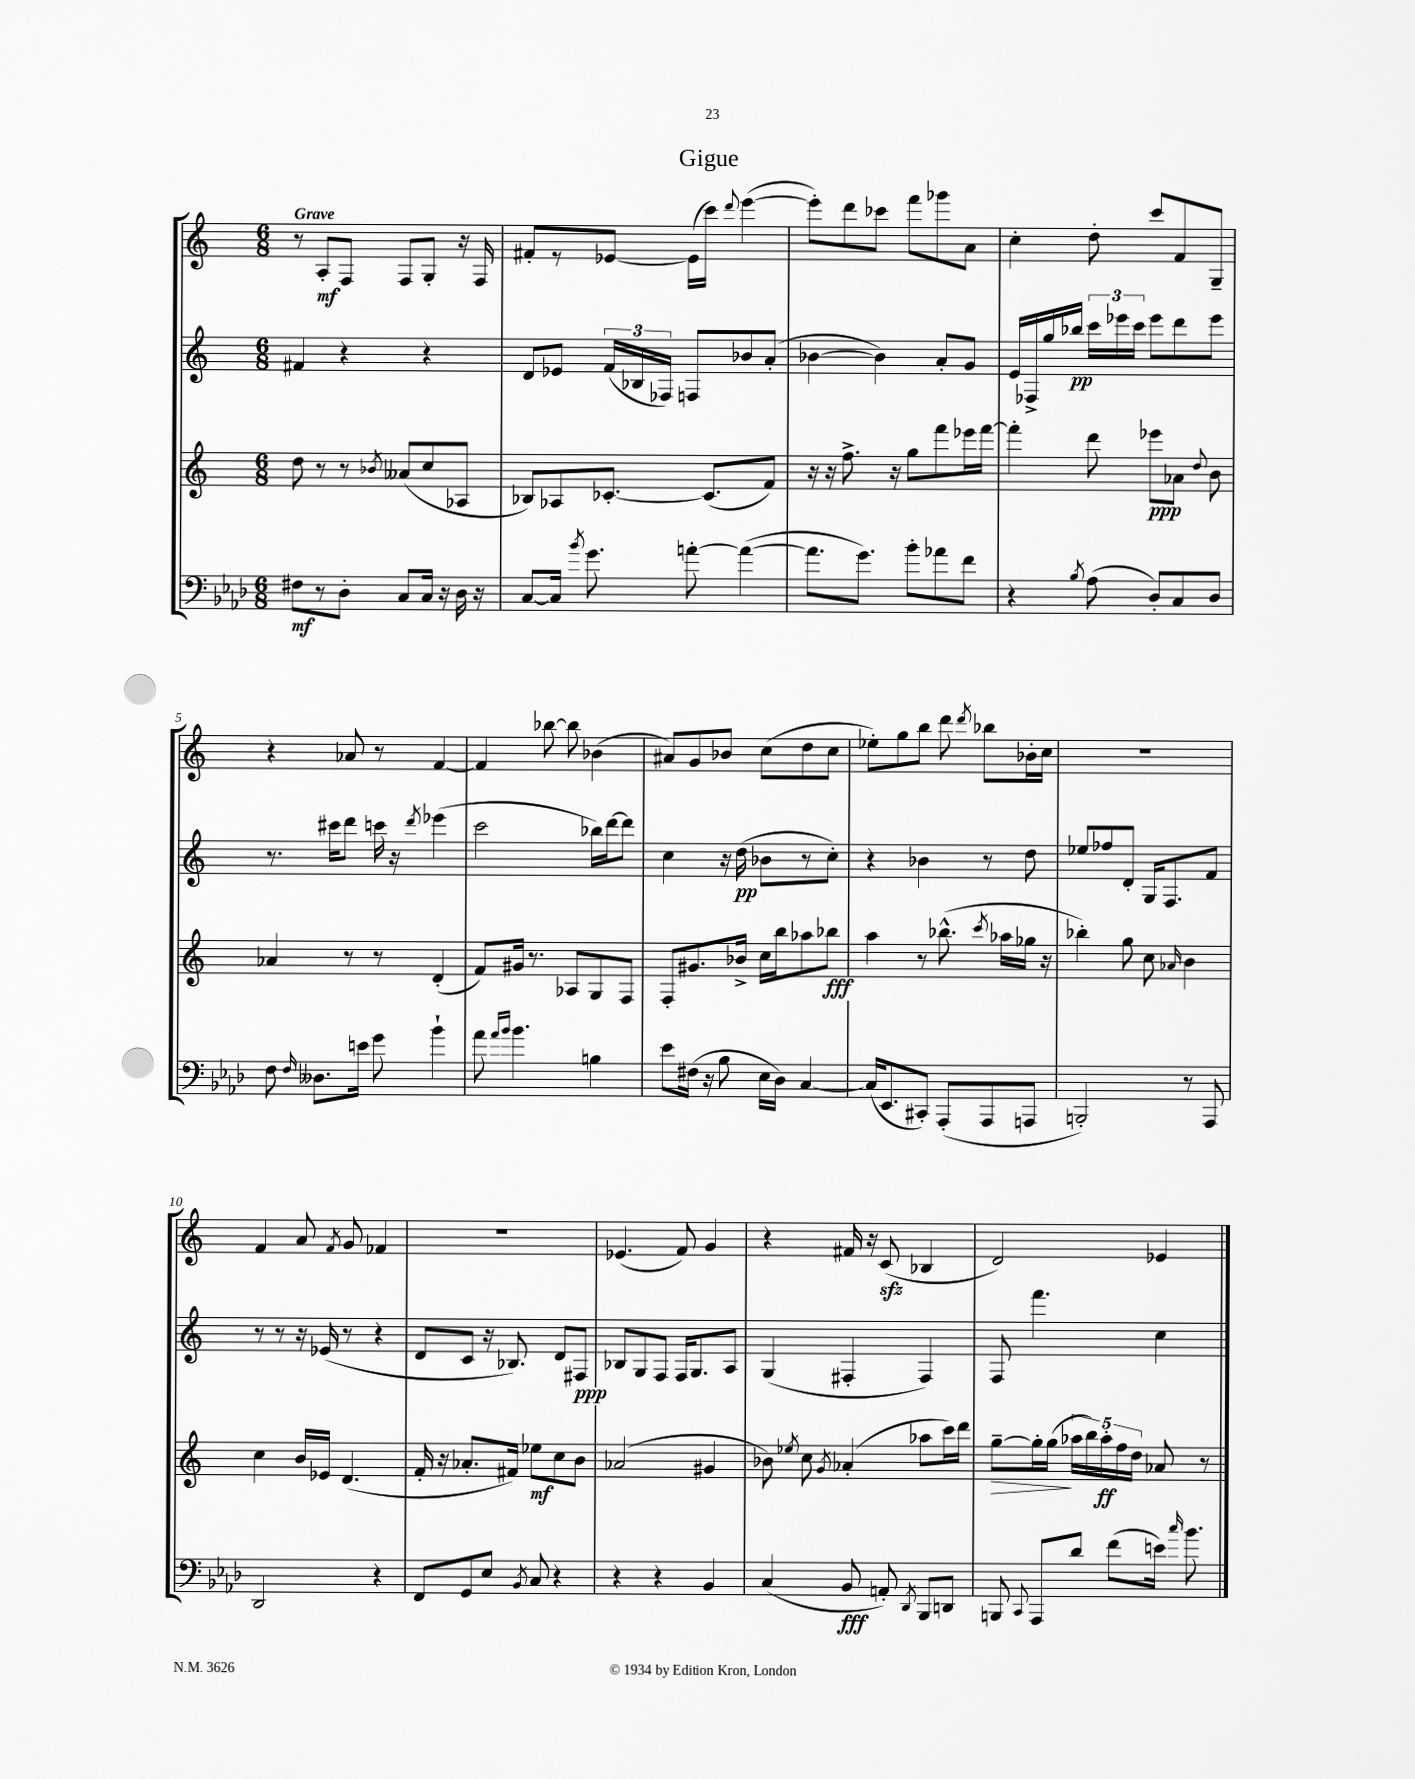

**kern	**kern	**kern	**kern
*staff4	*staff3	*staff2	*staff1
*clefF4	*clefG2	*clefG2	*clefG2
*k[b-e-a-d-]	*k[]	*k[]	*k[]
*M6/8	*M6/8	*M6/8	*M6/8
8F#	8dd	4f#	8r
8r	8r	.	8A'
8D-'	8r	4r	8F
.	8qb-	.	.
8C	(8a--	.	8F
16C	8cc	4r	8G'
16r	.	.	.
16D-	8A-	.	16r
16r	.	.	16F
=	=	=	=
[8C	8B-)	8d	8f#'
16C]	8A-	8e-	8r
8qb-	.	.	.
8.g	.	.	.
.	[8.c-'	(24f	[8e-
.	.	24B-	.
.	.	24F-)	.
[8a'	.	8F	(16e-]
.	(8.c-]	.	16ccc)
.	.	.	8qqddd
(4a_	.	8b-	([4eee
.	8f)	(8a'	.
=	=	=	=
8.a]	16r	[4b-	8eee'])
.	16r	.	.
.	8.ff^	.	8ddd
8.g)	.	.	.
.	.	4b-])	8ccc-
.	16r	.	.
8b-'	8gg	.	8fff
8a-	8fff	8a'	8ggg-
8f	16eee-	8g	8a
.	[16fff	.	.
=	=	=	=
4r	4fff']	16e	4cc'
.	.	16F-^	.
.	.	16gg	.
.	.	16bb-	.
8qB-	.	.	.
(8A-	8ddd	24ccc	8dd'
.	.	24eee-	.
.	.	24ccc	.
8D-')	8eee-	8eee-	8ccc
8C	8a-	8ddd	8f
.	8qqdd	.	.
8D-	8b	8eee-	8G~
=	=	=	=
8F	4a-	8.r	4r
16qqF	.	.	.
8.D--	.	.	.
.	.	16ccc#	.
.	8r	8ddd	8a-
16e	.	.	.
8g	8r	16ccc	8r
.	.	16r	.
.	.	8qddd	.
4b-`	(4d'	(4eee-	[4f
=	=	=	=
8a-	8f)	2ccc	4f]
16qqa-	.	.	.
16qqb-	.	.	.
4.b-	16g#	.	.
.	8.r	.	.
.	.	.	[8bb-
.	8A-	.	8bb-]
4B	8G	16bb-)	(4b-
.	.	[16ddd	.
.	8F	8ddd]	.
=	=	=	=
8e-	8F'	4cc	8a#)
(16F#	8.g#	.	8g
16r	.	.	.
8B-	.	16r	8b-
.	16b-^	(16dd	.
16E-	16cc	8b-	(8cc
16D-)	16bb	.	.
[4C	8aa-	8r	8dd
.	8bb-	8cc')	8cc
=	=	=	=
(16C]	4aa	4r	8ee-')
8.EE-	.	.	.
.	.	.	8gg
8CC#')	8r	4b-	8bb
(8AAA-'	(8.bb-^^	.	8ddd
.	.	.	8qddd
8AAA-	.	8r	8bb-
.	8qccc	.	.
.	16aa-	.	.
8AAA	16gg-	8dd	16b-'
.	16r	.	16cc
=	=	=	=
2BBB')	4bb-')	8ee-	2.r
.	.	8ff-	.
.	8gg	8d'	.
.	8cc	16G	.
.	.	8.F	.
.	16qqa-	.	.
8r	4b	.	.
8AAA-	.	8f	.
=	=	=	=
2DD-	4cc	8r	4f
.	.	8r	.
.	16b	16r	8a
.	16e-	(16e-	.
.	.	.	8qf
.	(4.d	8r	8g
4r	.	4r	4f-
=	=	=	=
8FF	16f'	8d	2.r
.	16r	.	.
8GG	8.a-'	8c	.
8E-	.	16r	.
.	16f#)	8.B-)	.
8qBB-	.	.	.
8C	8ee-	.	.
4r	8cc	8d	.
.	8b	8F#	.
=	=	=	=
4r	(2a-	8B-	(4.e-
.	.	8G	.
4r	.	8F	.
.	.	16F	8f)
.	.	8.G	.
4BB-	4g#	.	4g
.	.	8A	.
=	=	=	=
(4C	8b-)	(4G	4r
.	8qee-	.	.
.	8cc	.	.
.	8qg	.	.
8BB-	(4a-'	4F#'	16f#
.	.	.	16r
8AA')	.	.	(8c
8qDD-	.	.	.
8BBB-	8aa-	4F#)	4B-
8DD	16ccc)	.	.
.	16ddd	.	.
=	=	=	=
8BBB	[8gg~	8F	2d)
8qqCC	.	.	.
8AAA-	16gg']	4.fff	.
.	(16gg	.	.
8d-	20aa-	.	.
.	20bb)	.	.
.	20aa-'	.	.
(8f	.	.	.
.	20ff	.	.
.	20dd	.	.
16e)	8a-	4cc	4e-
16qqcc	.	.	.
8.b-	.	.	.
.	8r	.	.
==	==	==	==
*-	*-	*-	*-
